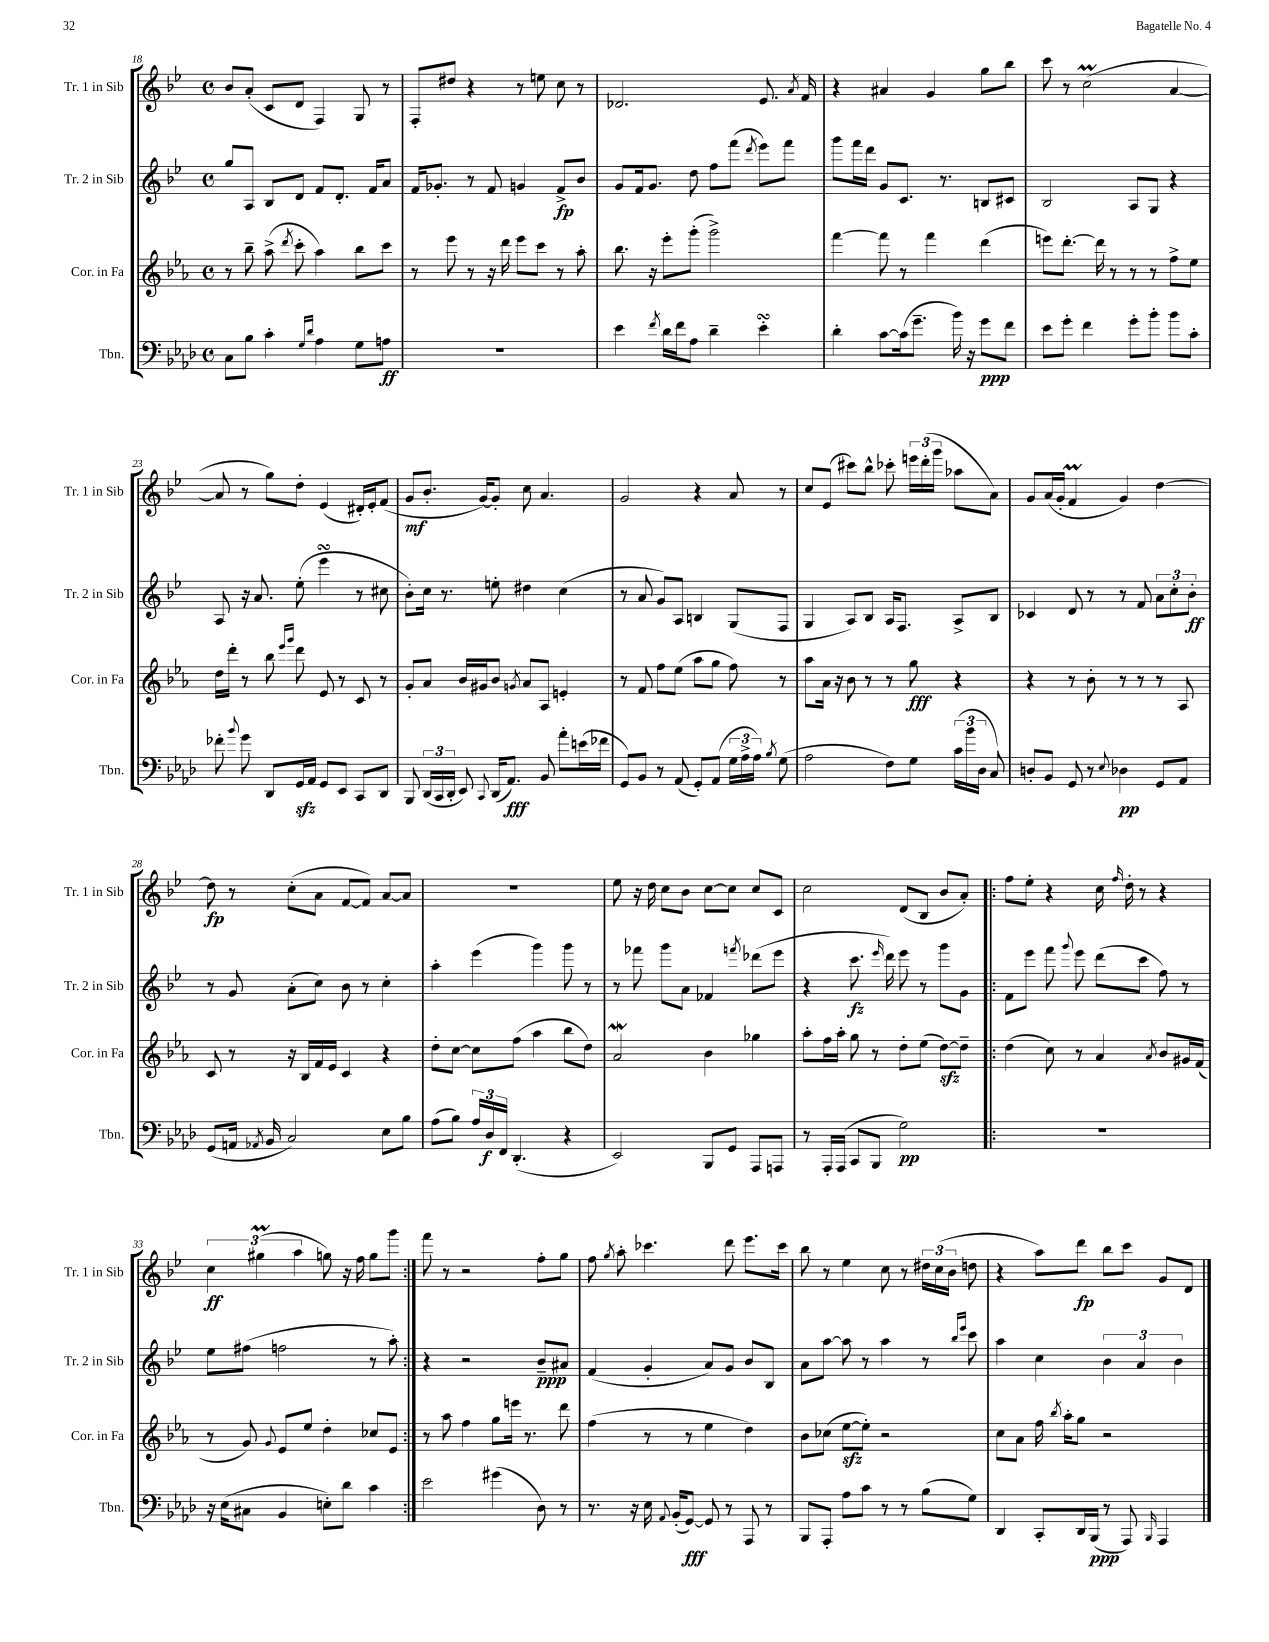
<<
\new StaffGroup <<
\new Staff = "s0" \with { instrumentName = "Tr. 1 in Sib" shortInstrumentName = "Tr. 1 in Sib" } {
    \clef treble \key bes \major \defaultTimeSignature \time 4/4
    \autoBeamOff bes'8[ a'8]-.( c'8[ d'8] f4) g8 r8 |
    f8[-. dis''8] r4 r8 e''8 c''8 r8 |
    des'2. ees'8. \acciaccatura { a'8 } f'16 |
    r4 ais'4 g'4 g''8[ bes''8] |
    c'''8 r8 c''2\prall( a'4~ |
    a'8 r8 g''8[) d''8]-. ees'4( dis'16[-.) ees'16-. f'8]( |
    g'8[\mf bes'8.]-. g'16[~) g'8]-. c''8 a'4. |
    g'2 r4 a'8 r8 |
    c''8[ ees'8]( cis'''8[) bes''8]-^ ces'''8-. \tuplet 3/2 { e'''16[ d'''16-.( g'''16] } aes''8[ a'8]) |
    g'8[ a'16( g'16]-. f'4\prall g'4) d''4~ |
    d''8\fp r8 c''8[-.( a'8] f'8[~ f'8]) a'8[~ a'8] |
    R1 |
    ees''8 r16 d''16 c''8[ bes'8] c''8[~ c''8] c''8[ c'8] |
    c''2 d'8[( bes8] bes'8[ a'8]-.) |
    \repeat volta 2 { f''8[ ees''8]-. r4 c''16 \grace { f''16 } d''16-. r8 r4 |
    \tuplet 3/2 { c''4\ff gis''4\prall( a''4 } g''8) r16 f''16 g''8[ g'''8] | }
    f'''8 r8 r2 f''8[-. g''8] |
    f''8 \acciaccatura { g''8 } a''8-. ces'''4. d'''8 ees'''8.[ ces'''16] |
    bes''8 r8 ees''4 c''8 r8 \tuplet 3/2 { dis''16[ c''16( bes'16] } d''8 |
    r4 a''8[) d'''8]\fp bes''8[ c'''8] g'8[ d'8] \bar "|." |
}
\new Staff = "s1" \with { instrumentName = "Tr. 2 in Sib" shortInstrumentName = "Tr. 2 in Sib" } {
    \clef treble \key bes \major \defaultTimeSignature \time 4/4
    \autoBeamOff g''8[ a8] bes8[ d'8] f'8[ d'8.]-. f'16[ a'8] |
    f'16[ ges'8.]-. r8 f'8 g'4 f'8[->\fp bes'8] |
    g'8[ f'16 g'8.] d''8 f''8[ f'''8]( \acciaccatura { d'''8 } ees'''8[) f'''8] |
    g'''8[ f'''16 d'''16] g'8[ c'8.] r8. b8[ cis'8] |
    bes2 a8[ g8] r4 |
    a8 r16 a'8. ees''8-.( ees'''4\turn r8 cis''8 |
    bes'8[-.) c''16] r8. e''8-. dis''4 c''4( |
    r8 a'8 g'8[) a8] b4 g8[( f8] |
    g4 a8[) bes8] a16[ f8.] a8[-> bes8] |
    ces'4 d'8 r8 r8 f'8 \tuplet 3/2 { a'8[ c''8-. bes'8]-.\ff } |
    r8 g'8 a'8[-.( c''8]) bes'8 r8 c''4-. |
    a''4-. ees'''4( g'''4) g'''8 r8 |
    r8 fes'''8 g'''8[ a'8] fes'4 \acciaccatura { f'''8 } des'''8[( ees'''8] |
    r4 c'''8.\fz \grace { ees'''16 } d'''16) ees'''8 r8 g'''8[ g'8] |
    \repeat volta 2 { f'8[ ees'''8] f'''8 \appoggiatura { g'''8 } ees'''8 d'''8[( c'''8] f''8) r8 |
    ees''8[ fis''8]( f''2 r8 a''8-.) | }
    r4 r2 bes'8[--\ppp ais'8] |
    f'4( g'4-. a'8[) g'8] bes'8[ bes8] |
    a'8[ a''8]~ a''8 r8 a''4 r8 \grace { bes''16[ ees'''16] } c'''8 |
    a''4 c''4 \tuplet 3/2 { bes'4 a'4 bes'4 } \bar "|." |
}
\new Staff = "s2" \with { instrumentName = "Cor. in Fa" shortInstrumentName = "Cor. in Fa" } {
    \clef treble \key ees \major \defaultTimeSignature \time 4/4
    \autoBeamOff r8 bes''8-- aes''8->( \acciaccatura { d'''8 } c'''8-. aes''4) bes''8[ c'''8] |
    r8 ees'''8 r8 r16 d'''16 ees'''8[ c'''8] r8 aes''8-. |
    bes''8. r16 ees'''8[-. g'''8]-.( g'''2->) |
    f'''4~ f'''8 r8 f'''4 d'''4( |
    e'''8[) d'''8.]~-. d'''16 r8 r8 r8 f''8[-> ees''8] |
    d''16[ d'''16]-. r8 bes''8 \grace { ees'''16[ g'''16] } d'''8 ees'8 r8 c'8 r8 |
    g'8[-. aes'8] bes'16[ gis'16 bes'8] \acciaccatura { g'8 } aes'8[ aes8] e'4-. |
    r8 f'8 f''8[ ees''8]( aes''8[ g''8] f''8) r8 |
    aes''8[ aes'16] r16 bes'8 r8 r8 g''8\fff r4 |
    r4 r8 bes'8-. r8 r8 r8 aes8 |
    c'8 r8 r16 bes16[ f'16 ees'16] c'4 r4 |
    d''8[-. c''8]~ c''8[ f''8]( aes''4 bes''8[ d''8]) |
    aes'2\mordent bes'4 ges''4 |
    aes''8[-. f''16 aes''16]-. g''8 r8 d''8[-. ees''8]( d''8[~\sfz) d''8]-- |
    \repeat volta 2 { d''4( c''8) r8 aes'4 \acciaccatura { aes'8 } bes'8[ gis'16 f'16]( |
    r8 g'8) \appoggiatura { g'8 } ees'8[ ees''8] d''4-. ces''8[ ees'8] | }
    r8 aes''8 f''4 g''8[ e'''16] r8. d'''8 |
    f''4( r8 r8 ees''4 d''4) |
    bes'8[ ces''8]( ees''8[~\sfz ees''8]-.) r2 |
    c''8[ aes'8] f''16 \acciaccatura { bes''8 } aes''16[-. g''8] r2 \bar "|." |
}
\new Staff = "s3" \with { instrumentName = "Tbn." shortInstrumentName = "Tbn." } {
    \clef bass \key aes \major \defaultTimeSignature \time 4/4
    \autoBeamOff c8[ bes8] c'4-. \grace { g16[ des'16] } aes4 g8[ a8]\ff |
    R1 |
    ees'4 \acciaccatura { f'8 } des'16[ f'16 aes8] des'4-- ees'4-.\turn |
    des'4-. c'8[~ c'16( g'8.]-- bes'16) r16 g'8[\ppp f'8] |
    ees'8[ g'8]-. f'4 g'8[-. bes'8]-. bes'8[ c'8]-. |
    fes'8-. \appoggiatura { bes'8 } g'8 des,8[ g,16\sfz aes,16] g,8[ ees,8] c,8[ des,8] |
    bes,,8 \tuplet 3/2 { des,16[( c,16 des,16]-. } ees,8) \appoggiatura { c,8 } des,16[( aes,8.]\fff) bes,8 aes'8[-. e'16( fes'16] |
    g,8[) bes,8] r8 aes,8( g,8[-.) aes,8]( \tuplet 3/2 { g16[ aes16-> aes16]) } \acciaccatura { bes8 } g8( |
    aes2 f8[) g8] \tuplet 3/2 { c'16[( bes'16 des16] } c8) |
    d8[-. bes,8] g,8 r8 \appoggiatura { ees8 } des4\pp g,8[ aes,8] |
    g,8[( a,16] \acciaccatura { aes,8 } bes,16 c2) ees8[ bes8] |
    aes8[( bes8]) \tuplet 3/2 { aes16[ des16\f f,16] } des,4.-.( r4 |
    ees,2) bes,,8[ g,8] aes,,8[ a,,8] |
    r8 aes,,16[-. aes,,16]( c,8[ bes,,8] g2\pp) |
    \repeat volta 2 { R1 |
    r16 ees16[( cis8] bes,4 e8[-.) des'8] c'4 | }
    ees'2 gis'4( des8) r8 |
    r8. r16 ees16 \appoggiatura { aes,8 } bes,16[-.( g,8]~\fff) g,8 r8 aes,,8 r8 |
    bes,,8[ aes,,8]-. aes8[ c'8] r8 r8 bes8[( g8]) |
    des,4 c,8[-. des,16 bes,,16]\ppp( r8 aes,,8) \grace { bes,,16 } aes,,4 \bar "|." |
}
>>
>>
\layout { \context { \Score currentBarNumber = #18 } }
